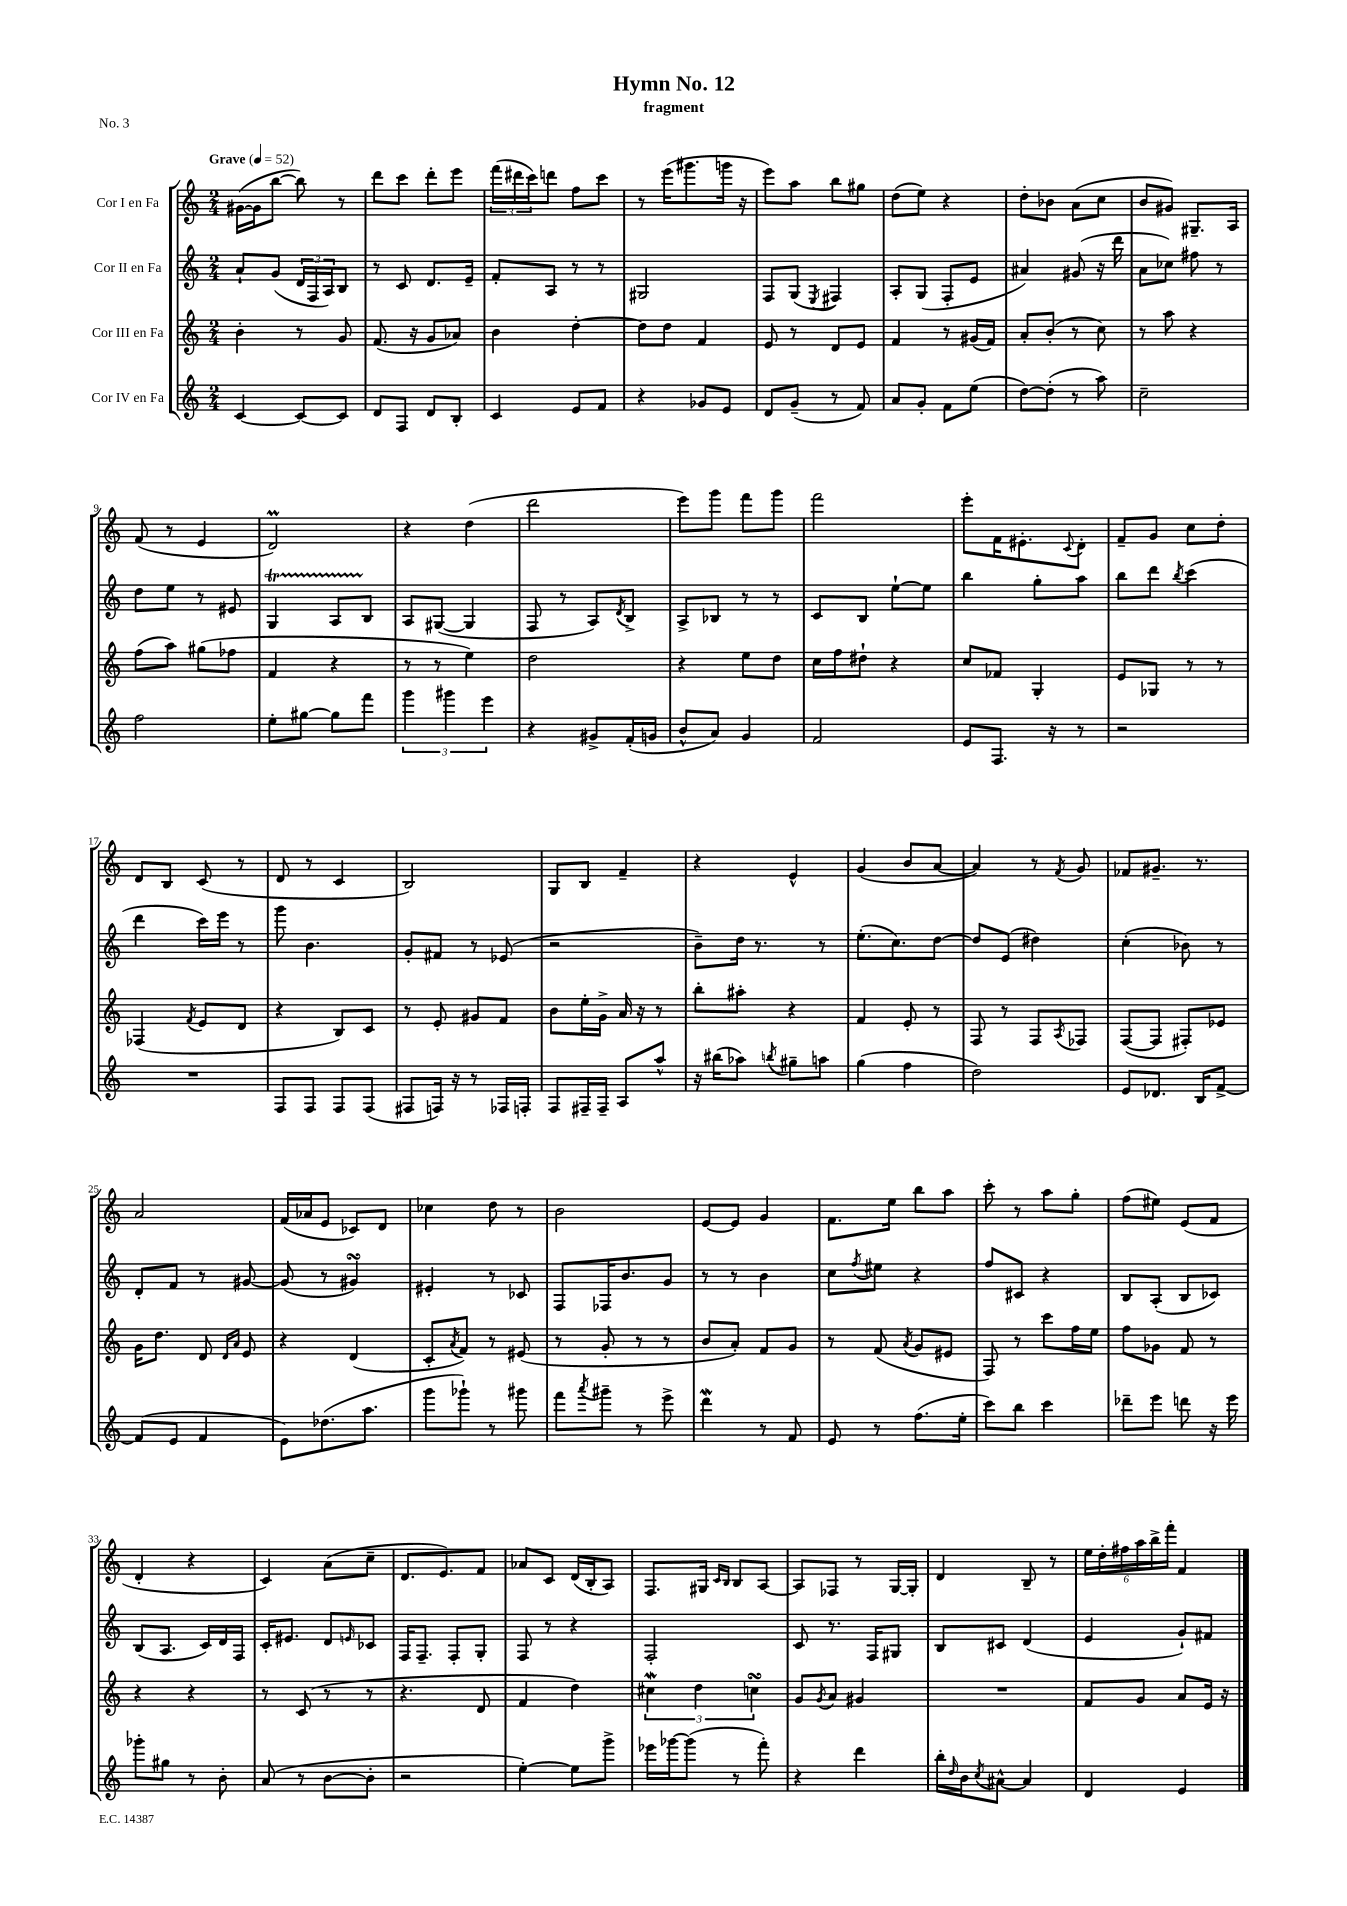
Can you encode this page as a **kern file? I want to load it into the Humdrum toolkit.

**kern	**kern	**kern	**kern
*staff4	*staff3	*staff2	*staff1
*clefG2	*clefG2	*clefG2	*clefG2
*k[]	*k[]	*k[]	*k[]
*M2/4	*M2/4	*M2/4	*M2/4
*MM52	*MM52	*MM52	*MM52
[4c	4b'	8a`	([16g#
.	.	.	16g#]
.	.	(8g	[8bb
8c_	8r	24d	8bb])
.	.	24F	.
.	.	24A)	.
8c]	8g	8B	8r
=	=	=	=
8d	(8.f	8r	8ddd
8F	.	8c	8ccc
.	16r	.	.
8d	8g	8.d	8ddd'
8B'	8a-)	.	8eee
.	.	16e~	.
=	=	=	=
4c	4b	8f'	(24fff
.	.	.	24ddd#
.	.	.	24ccc)
.	.	8A	8ddd
8e	[4dd'	8r	8ff
8f	.	8r	8ccc
=	=	=	=
4r	8dd]	2G#	8r
.	8dd	.	(16eee
.	.	.	8.ggg#
8g-	4f	.	.
8e	.	.	16ggg
.	.	.	16r
=	=	=	=
8d	8e	8F	8eee)
(8g~	8r	(8G	8aa
.	.	8qE	.
8r	8d	4F#)	8bb
8f)	8e	.	8gg#
=	=	=	=
8a	4f	8A'	(8dd
8g'	.	(8G	8ee)
8f	8r	8F'	4r
(8ee	(16g#	8e	.
.	16f)	.	.
=	=	=	=
[8dd)	8a'	4a#)	8dd'
(8dd']	(8b'	.	8b-
8r	8r	(8g#	(8a
8aa)	8cc)	16r	8cc
.	.	16ddd	.
=	=	=	=
2cc~	8r	8a	8b
.	8aa	8cc-)	8g#)
.	4r	8ff#	8.G#~
.	.	8r	.
.	.	.	16A
=	=	=	=
2ff	(8ff	8dd	(8f
.	8aa)	8ee	8r
.	(8gg#	8r	4e
.	8ff-	8e#	.
=	=	=	=
8ee'	4f	4G	2d)
[8gg#	.	.	.
8gg#]	4r	8A	.
8fff	.	8B	.
=	=	=	=
6ggg	8r	8A	4r
.	8r	([8G#	.
6ggg#	.	.	.
.	4ee)	4G#]	(4dd
6eee	.	.	.
=	=	=	=
4r	2dd	8F	2ddd
.	.	8r	.
8g#^	.	8A)	.
.	.	8qd	.
(16f'	.	8B^	.
16g	.	.	.
=	=	=	=
8b^^	4r	8A^	8eee)
8a)	.	8B-	8ggg
4g	8ee	8r	8fff
.	8dd	8r	8ggg
=	=	=	=
2f	16cc	8c	2fff
.	16ff	.	.
.	8dd#`	8B	.
.	4r	[8ee`	.
.	.	8ee]	.
=	=	=	=
8e	8cc	4bb	8eee'
8.F	8f-	.	16f
.	.	.	8.e#'
.	4G'	8gg'	.
16r	.	.	.
.	.	.	8qqc
8r	.	8aa	8d'
=	=	=	=
2r	8e	8bb	8f~
.	8G-	8ddd	8g
.	.	8qbb	.
.	8r	(4ccc	8cc
.	8r	.	8dd'
=	=	=	=
2r	(4F-	4ddd	8d
.	.	.	8B
.	8qf	.	.
.	8e	16ccc)	(8c
.	.	16eee	.
.	8d	8r	8r
=	=	=	=
8F	4r	8ggg	8d
8F	.	4.b	8r
8F	8B)	.	4c
(8F	8c	.	.
=	=	=	=
8F#	8r	8g'	2B)
16F)	8e'	8f#	.
16r	.	.	.
8r	8g#	8r	.
16F-	8f	(8e-	.
16F'	.	.	.
=	=	=	=
8F	8b	2r	8G
16F#~	16ee'	.	8B
16F#~	16g^	.	.
8A	16a	.	4f~
.	16r	.	.
8aa^^	8r	.	.
=	=	=	=
16r	8bb'	8b~)	4r
(16bb#	.	.	.
8aa-)	8aa#'	16dd	.
.	.	8.r	.
8qbb	.	.	.
8gg#~	4r	.	4e^^
8aa	.	8r	.
=	=	=	=
(4gg	4f	(8.ee'	(4g
.	.	8.cc)	.
4ff	8e'	.	8b
.	8r	[8dd	[8a
=	=	=	=
2dd)	8F	8dd]	4a])
.	8r	(8e	.
.	8F	4dd#)	8r
.	8qA	.	8qf
.	8F-	.	8g
=	=	=	=
8e	([8F	(4cc'	8f-
8.d-	8F]	.	8.g#~
.	8F#')	8b-)	.
16B	.	.	8.r
[8f^	8e-	8r	.
=	=	=	=
(8f]	16g	8d'	2a
.	8.dd	.	.
8e	.	8f	.
4f	8d	8r	.
.	16qqd	.	.
.	16qqa	.	.
.	8e	[8g#	.
=	=	=	=
8e)	4r	(8g#]	(16f
.	.	.	16a-
(8.dd-	.	8r	8e
.	(4d	4g#)	8c-)
8.aa	.	.	.
.	.	.	8d
=	=	=	=
8ggg	8c'	4e#'	4cc-
.	8qa	.	.
8ggg-`)	8f)	.	.
8r	8r	8r	8dd
8ggg#	(8e#	8c-	8r
=	=	=	=
8fff	8r	8F	2b
8qaaa	.	.	.
8ggg#~	8g'	16F-	.
.	.	8.b	.
8r	8r	.	.
8eee^	8r	8g	.
=	=	=	=
4ddd	8b	8r	[8e
.	8a')	8r	8e]
8r	8f	4b	4g
8f	8g	.	.
=	=	=	=
8e	8r	8cc	8.f
.	.	8qff	.
8r	(8f	8ee#	.
.	.	.	16ee
.	8qa	.	.
(8.ff	8g	4r	8bb
.	8e#	.	8aa
16ee'	.	.	.
=	=	=	=
8ccc)	8F)	8ff	8ccc'
8bb	8r	8c#	8r
4ccc	8ccc	4r	8aa
.	16ff	.	8gg'
.	16ee	.	.
=	=	=	=
8ddd-~	8ff	8B	(8ff
8eee	8g-	(8A'	8ee#)
8ddd	8f	8B	(8e
16r	8r	8c-)	8f
16eee	.	.	.
=	=	=	=
8ggg-'	4r	(8B	4d'
8gg#	.	8.A	.
8r	4r	.	4r
.	.	16c)	.
8b'	.	16d	.
.	.	16F	.
=	=	=	=
(8a	8r	16c'	4c)
.	.	8.e#	.
8r	(8c	.	.
[8b	8r	8d	(8a
.	.	16qqe	.
8b']	8r	8c-	8cc~
=	=	=	=
2r	4.r	16F	8.d
.	.	8.F~	.
.	.	.	8.e)
.	.	8F'	.
.	8d	8G'	8f
=	=	=	=
[4ee')	4f	8F	8a-
.	.	8r	8c
8ee]	4dd)	4r	(16d
.	.	.	16B'
8ggg^	.	.	8A)
=	=	=	=
16eee-	6cc#	2F'	8.F
[16ggg-	.	.	.
(8ggg-]	.	.	.
.	6dd	.	.
.	.	.	16G#
.	.	.	16qqc
.	.	.	16qqB
8r	.	.	8B
.	6cc	.	.
8fff')	.	.	[8A
=	=	=	=
4r	8g	8c	8A]
.	8qg	.	.
.	8a	8.r	8F-
4ddd	4g#	.	8r
.	.	16F	.
.	.	8G#	[16G
.	.	.	16G']
=	=	=	=
16bb'	2r	8B	4d
16qqdd	.	.	.
16b	.	.	.
8qcc	.	.	.
[8a#^^	.	8c#	.
4a#]	.	(4d	8B~
.	.	.	8r
=	=	=	=
4d	8f	4e	24ee
.	.	.	24dd'
.	.	.	24ff#
.	8g	.	24aa
.	.	.	24bb^
.	.	.	24fff'
4e	8a	8g`)	4f
.	16e	8f#	.
.	16r	.	.
==	==	==	==
*-	*-	*-	*-
